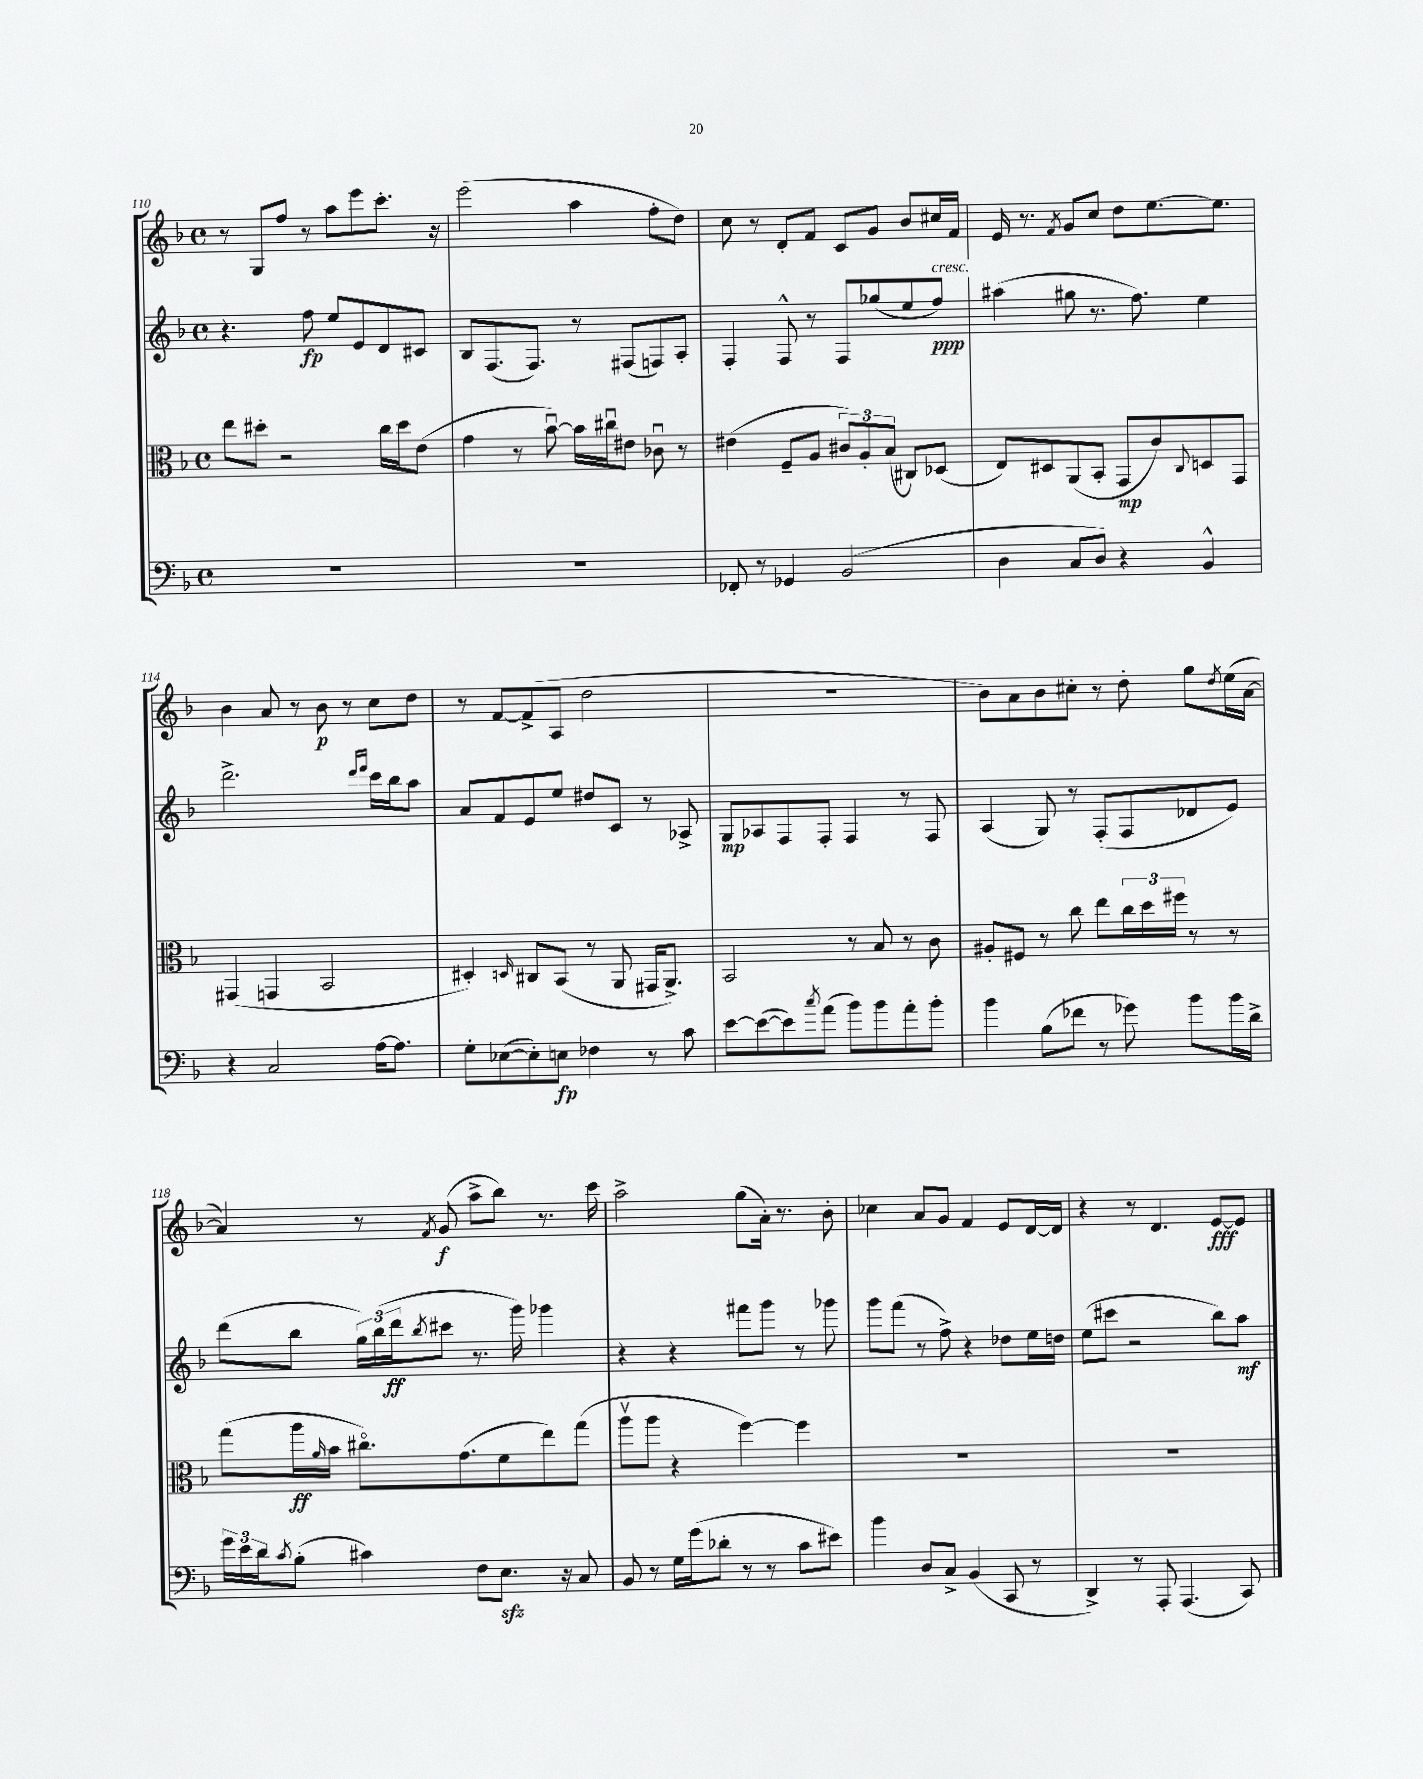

**kern	**kern	**kern	**kern
*staff4	*staff3	*staff2	*staff1
*clefF4	*clefC3	*clefG2	*clefG2
*k[b-]	*k[b-]	*k[b-]	*k[b-]
*M4/4	*M4/4	*M4/4	*M4/4
*met(c)	*met(c)	*met(c)	*met(c)
1r	8ee\L	4.r	8r
.	8dd#'\J	.	8G/L
.	2r	.	8ff/J
.	.	8ff\	8r
.	.	8ee/L	8aa\L
.	.	8e/	8eee\
.	16cc\LL	8d/	8.ccc'\J
.	16dd#\J	.	.
.	(8e\J	8c#/J	.
.	.	.	16r
=	=	=	=
1r	4g\	8B-/L	(2eee\
.	.	(8.F/	.
.	8r	.	.
.	.	8.F/J)	.
.	[8b-u\)	.	.
.	16b-\]LL	8r	4aa\
.	16cc#u\J	.	.
.	8e#\J	(8F#/L	.
.	8c-u\	8F/)	8ff'\L
.	8r	8A'/J	8dd\J)
=	=	=	=
8FF-'/	(4e#\	4F'/	8cc\
8r	.	.	8r
4GG-/	8F~/L	8F^^/	8d'/L
.	8A/J	8r	8f/J
(2BB-/	12c#/L)	8F/L	8c/L
.	12A'/	.	.
.	.	(8gg-/	8g/J
.	(12B-/J	.	.
.	8C#/L)	8ee/	8b-/L
.	(8D-/J	8ff/J)	16cc#/L
.	.	.	16f/JJ
=	=	=	=
4D\	8E/L)	(4aa#\	16e/
.	.	.	8.r
.	8D#/	.	.
.	.	.	8qf/
8C/L	(8AA/	8gg#\	8g/L
8D/J)	8BB-'/J	8.r	8cc/J
4r	8GG/L	.	8dd\L
.	.	8.ff\)	.
.	8c/)	.	[8.ee\
.	8qqC/	.	.
4BB-^^/	8D/	4ee\	.
.	.	.	8.ee\]J
.	8GG/J	.	.
=	=	=	=
4r	(4GG#/	2.ddd^\	4b-\
2C/	4GG/	.	8a/
.	.	.	8r
.	2BB-/	.	8b-\
.	.	.	8r
.	.	16qqddd/LL	.
.	.	16qqeee/JJ	.
[16A\LK	.	16ccc\LL	8cc\L
8.A\]J	.	16bb-\J	.
.	.	8aa\J	8dd\J
=	=	=	=
8G'\L	4D#'/)	8a/L	8r
([8E-\	.	8f/	[8f/L
.	16qqD/	.	.
8E-'\])	8C#/L	8e/	(8f^/]
8E\J	(8BB-/J	8ee/J	8A/J
4F-\	8r	8dd#/L	2dd\
.	8AA/	8c/J	.
8r	16GG#/LK	8r	.
.	8.AA^/J)	.	.
8c\	.	8A-^/	.
=	=	=	=
[8e\L	2BB-/	8G/L	1r
(8e\_	.	8A-/	.
8e\])	.	8F/	.
8qcc/	.	.	.
(8a\J	.	8F'/J	.
8b-\L)	8r	4F/	.
8b-\	8B-/	.	.
8a'\	8r	8r	.
8b-'\J	8c\	8F/	.
=	=	=	=
4b-\	8A#'/L	(4A/	8b-\L)
.	8F#/J	.	8a\
(8B-\L	8r	8G/)	8b-\
8f-\J	8cc\	8r	8cc#'\J
8r	8ee\L	(8F'/L	8r
8g-\)	24cc\L	8F/	8dd'\
.	24dd\	.	.
.	24ff#\JJ	.	.
8b-\L	8r	8d-/	8gg\L
.	.	.	8qdd/
16b-\L	8r	8e/J)	(16ee\L
16d^\JJ	.	.	[16a\JJ
=	=	=	=
24g\LL	(8gg\L	(8ddd\L	4a/])
24e\	.	.	.
24d\J	.	.	.
8qc/	.	.	.
(8B-'\J	16aa\L	8bb-\J	.
.	16qqa/	.	.
.	16b-\JJ	.	.
4c#\)	8.cc#o\L)	24gg\LL)	8r
.	.	(24bb-\	.
.	.	24ddd\J	.
.	.	8qbb-/	8qf/
.	.	8ccc#\J	(8g/
.	(8.g\	.	.
8F\L	.	8.r	8aa^\L
8.E\J	8f\	.	8bb-\J)
.	.	16ggg\)	.
.	8ee\)	4ggg-\	8.r
16r	.	.	.
8C/	(8gg\J	.	.
.	.	.	16ccc\
=	=	=	=
8BB-/	8aav\L	4r	2aa^\
8r	8aa\J	.	.
16G\LL	4r	4r	.
(16g\J	.	.	.
8d-'\J	.	.	.
8r	[4ff\)	8fff#\L	(8gg\L
8r	.	8ggg\J	16a'\Jk)
.	.	.	8.r
8c\L	4ff\]	8r	.
8e#\J)	.	8ggg-\	8b-'\
=	=	=	=
4b-\	1r	8ggg\L	4cc-\
.	.	(8fff\J	.
8D/L	.	8r	8a/L
8C^/J	.	8ff^\)	8g/J
(4BB-/	.	4r	4f/
8CC/	.	8dd-\L	8e/L
8r	.	16ee\L	[16d/L
.	.	16dd\JJ	16d/]JJ
=	=	=	=
4DD^/)	1r	(8ee\L	4r
.	.	8ccc#\J	.
8r	.	2r	8r
8AAA'/	.	.	4.d/
(4.AAA/	.	.	.
.	.	8bb-\L)	[8e/L
8CC/)	.	8aa\J	8e/]J
==	==	==	==
*-	*-	*-	*-
